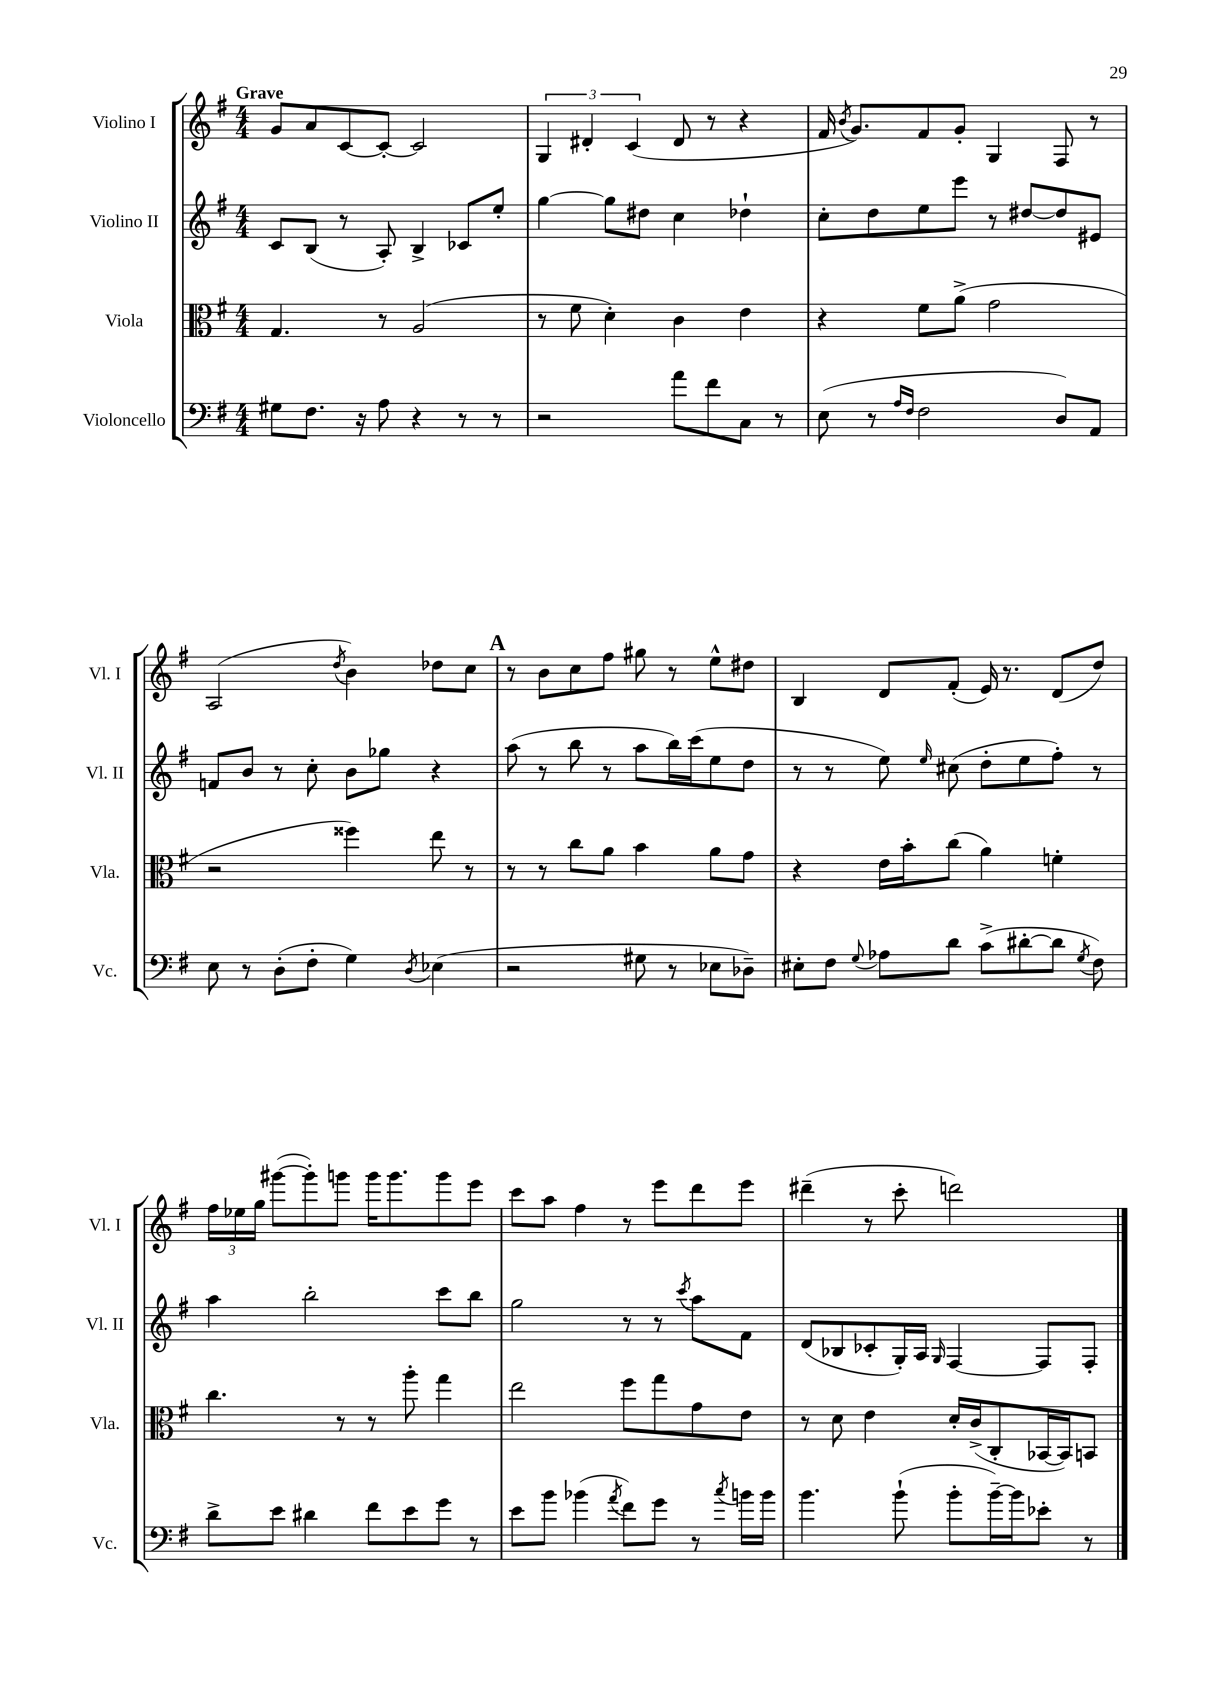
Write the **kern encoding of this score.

**kern	**kern	**kern	**kern
*staff4	*staff3	*staff2	*staff1
*clefF4	*clefC3	*clefG2	*clefG2
*k[f#]	*k[f#]	*k[f#]	*k[f#]
*M4/4	*M4/4	*M4/4	*M4/4
8G#	4.G	8c	8g
8.F#	.	(8B	8a
.	.	8r	[8c
16r	.	.	.
8A	8r	8A')	8c'_
4r	(2A	4B^	2c]
8r	.	8c-	.
8r	.	8ee'	.
=	=	=	=
2r	8r	[4gg	6G
.	8f#	.	.
.	.	.	6d#'
.	4d')	8gg]	.
.	.	.	(6c
.	.	8dd#	.
8a	4c	4cc	8d#
8f#	.	.	8r
8C	4e	4dd-`	4r
8r	.	.	.
=	=	=	=
(8E	4r	8cc'	16f#
.	.	.	8qb
.	.	.	8.g)
8r	.	8dd	.
16qqA	.	.	.
16qqF#	.	.	.
2F#	8f#	8ee	8f#
.	(8a^	8eee	8g'
.	2g	8r	4G
.	.	[8dd#	.
8D)	.	8dd#]	8F#
8AA	.	8e#	8r
=	=	=	=
8E	2r	8f	(2A
8r	.	8b	.
(8D'	.	8r	.
8F#'	.	8cc'	.
.	.	.	8qdd
4G)	4ff##)	8b	4b)
.	.	8gg-	.
8qD	.	.	.
(4E-	8ee	4r	8dd-
.	8r	.	8cc
=	=	=	=
2r	8r	(8aa	8r
.	8r	8r	8b
.	8cc	8bb	8cc
.	8a	8r	8ff#
8G#	4b	8aa	8gg#
8r	.	16bb)	8r
.	.	(16ccc	.
8E-	8a	8ee	8ee^^
8D-~)	8g	8dd	8dd#
=	=	=	=
8E#'	4r	8r	4B
8F#	.	8r	.
8qqG	.	.	.
8A-	16e	8ee)	8d
.	16b'	.	.
.	.	16qqee	.
8d	(8cc	(8cc#	(8f#'
(8c^	4a)	8dd'	16e)
.	.	.	8.r
[8d#'	.	8ee	.
8d#]	4f'	8ff#')	(8d
8qG	.	.	.
8F#)	.	8r	8dd)
=	=	=	=
8d^	4.cc	4aa	24ff#
.	.	.	24ee-
.	.	.	24gg
8e	.	.	([8ggg#
4d#	.	2bb'	8ggg#'])
.	8r	.	8ggg
8f#	8r	.	16ggg
.	.	.	8.ggg
8e	8aa'	.	.
8g	4gg	8ccc	8ggg
8r	.	8bb	8eee
=	=	=	=
8e	2ee	2gg	8ccc
8b	.	.	8aa
(4b-	.	.	4ff#
8qa	.	.	.
8f#)	8ff#	8r	8r
8g	8gg	8r	8eee
.	.	8qccc	.
8r	8g	8aa	8ddd
8qcc	.	.	.
16b	8e	8f#	8eee
16b	.	.	.
=	=	=	=
4.b	8r	(8d	(4ddd#~
.	8d	8B-	.
.	4e	8c-'	8r
(8b`	.	16G')	8ccc'
.	.	16A	.
.	.	16qqG	.
8b'	16d'	[4F#	2ddd)
.	(16c^	.	.
[16b~)	8C'	.	.
16b]	.	.	.
8e-'	[16BB-	8F#]	.
.	16BB-])	.	.
8r	8BB	8F#'	.
==	==	==	==
*-	*-	*-	*-
